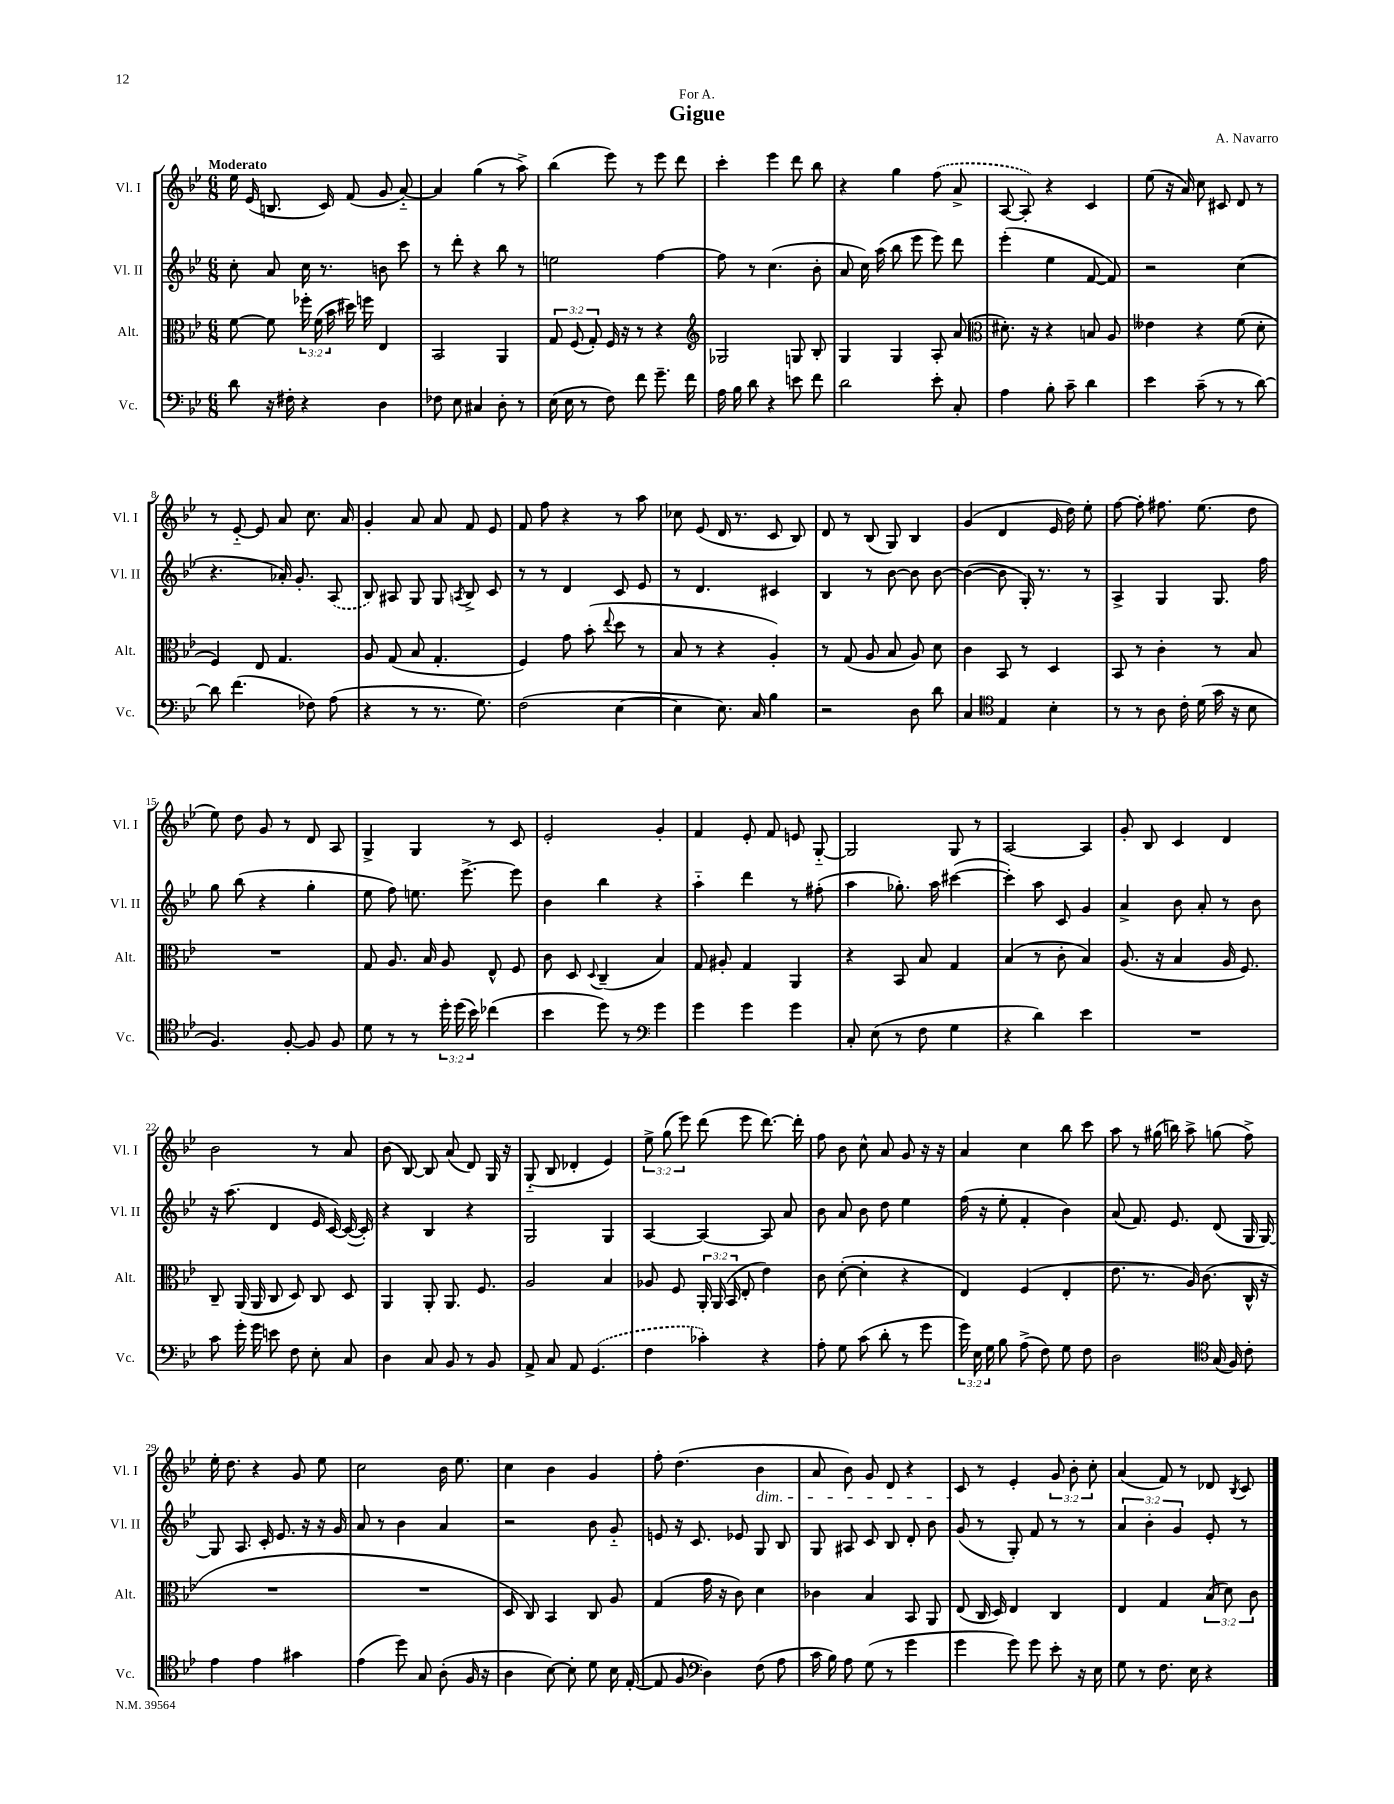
\header { title = "Gigue" composer = "A. Navarro" dedication = "For A." }
<<
\new StaffGroup <<
\new Staff = "s0" \with { instrumentName = "Vl. I" shortInstrumentName = "Vl. I" } {
    \clef treble \key bes \major \numericTimeSignature \time 6/8 \override Staff.TupletNumber.text = #tuplet-number::calc-fraction-text \tempo "Moderato"
    \autoBeamOff ees''16 ees'16( b8. c'16) f'8( g'8 a'8~-_) |
    a'4 g''4( r8 a''8->) |
    bes''4( ees'''8) r8 ees'''8 d'''8 |
    c'''4-. ees'''4 d'''8 bes''8 |
    r4 g''4 \once \slurDashed f''8( a'8-> |
    a8~ a8-.) r4 c'4 |
    ees''8( r16 a'16) c''8 cis'8 d'8 r8 |
    r8 ees'8~-_ ees'8 a'8 c''8. a'16 |
    g'4-. a'8 a'8 f'8 ees'8 |
    f'8 f''8 r4 r8 a''8 |
    ces''8 ees'8( d'16 r8. c'8 bes8) |
    d'8 r8 bes8( g8) bes4 |
    g'4( d'4 ees'16 d''16) ees''8-. |
    f''8~ f''8-. fis''8. ees''8.( d''8 |
    ees''8) d''8 g'8 r8 d'8 a8 |
    g4-> g4 r8 c'8 |
    ees'2-. g'4-. |
    f'4 ees'8-. f'8 e'8 g8~-_ |
    g2 g8 r8 |
    a2~ a4 |
    g'8-. bes8 c'4 d'4 |
    bes'2 r8 a'8 |
    bes'8( bes8~) bes8 a'8( d'8) g16 r16 |
    g8-_( bes8 des'4-. ees'4) |
    \tuplet 3/2 { ees''8-> g''8( ees'''8) } d'''8( ees'''8 d'''8.~) d'''16-. |
    f''8 bes'8 c''8-^ a'8 g'8 r16 r16 |
    a'4 c''4 bes''8 c'''8 |
    a''8 r8 gis''16( b''16) a''8-> g''8( f''8->) |
    ees''16-. d''8. r4 g'8 ees''8 |
    c''2 bes'16 ees''8. |
    c''4 bes'4 g'4 |
    f''8-. d''4.( bes'4\dim |
    a'8 bes'8) g'8 d'8 r4 |
    c'8\! r8 ees'4-. \tuplet 3/2 { g'8 bes'8-. c''8-. } |
    a'4( f'8) r8 des'8 \acciaccatura { bes8 } c'8 \bar "|." |
}
\new Staff = "s1" \with { instrumentName = "Vl. II" shortInstrumentName = "Vl. II" } {
    \clef treble \key bes \major \numericTimeSignature \time 6/8 \override Staff.TupletNumber.text = #tuplet-number::calc-fraction-text
    \autoBeamOff c''8-. a'8 c''16 r8. b'8 c'''8 |
    r8 d'''8-. r4 bes''8 r8 |
    e''2 f''4~ |
    f''8 r8 c''4.( bes'8-. |
    a'8 c''16) a''16( bes''8 ees'''8 ees'''8) d'''8 |
    ees'''4-.( ees''4 f'8~ f'8) |
    r2 c''4( |
    r4. aes'16-.) g'8.-. \once \slurDashed a8( |
    bes8) ais8 g8 g8 \acciaccatura { a8 } bes8-> c'8 |
    r8 r8 d'4 c'8 ees'8 |
    r8 d'4. cis'4 |
    bes4 r8 bes'8~ bes'8 bes'8~ |
    bes'4~( bes'8 g16-.) r8. r8 |
    a4-> g4 g8. f''16 |
    g''8 bes''8( r4 g''4-. |
    ees''8 f''8) e''8. ees'''8.~-> ees'''8 |
    bes'4 bes''4 r4 |
    a''4-_ d'''4 r8 fis''8-.( |
    a''4 ges''8.-.) a''16 cis'''4~( |
    cis'''4-.) a''8 c'8 g'4 |
    a'4-> bes'8 a'8-. r8 bes'8 |
    r16 a''8.( d'4 ees'16 c'16~) c'16~( c'16-.) |
    r4 bes4 r4 |
    g2 g4 |
    a4~ a4~ a8 a'8 |
    bes'8 a'8 bes'8 d''8 ees''4 |
    f''16( r16 ees''8-. f'4-. bes'4) |
    a'8( f'8.) ees'8. d'8( g16 g16~) |
    g8 a8. c'16-. ees'8. r16 r16 g'16 |
    a'8 r8 bes'4 a'4 |
    r2 bes'8 g'8-_ |
    e'8 r16 c'8. ees'8 g8 bes8 |
    g8 ais8 c'8 bes8 d'8-. bes'8 |
    g'8( r8 g8-.) f'8 r8 r8 |
    \tuplet 3/2 { a'4 bes'4-. g'4 } ees'8-. r8 \bar "|." |
}
\new Staff = "s2" \with { instrumentName = "Alt." shortInstrumentName = "Alt." } {
    \clef alto \key bes \major \numericTimeSignature \time 6/8 \override Staff.TupletNumber.text = #tuplet-number::calc-fraction-text
    \autoBeamOff f'8~ f'8 \tuplet 3/2 { fes''16-. f'16( bes'16 } dis''16) f''16 ees4 |
    bes,2 a,4 |
    \tuplet 3/2 { g8 f8( g8-.) } f16 r16 r8 r4 |
    \clef treble ges2 g8 bes8-. |
    g4 g4 a8-. a'8( |
    \clef alto dis'8.-.) r16 r4 b8 a8 |
    eeses'4 r4 f'8( d'8-. |
    f4) ees8 g4. |
    a8 g8( bes8 g4.-. |
    f4) g'8 bes'8-.( \appoggiatura { ees''8 } d''8 r8 |
    bes8 r8 r4 a4-.) |
    r8 g8( a8 bes8 a8) d'8 |
    c'4 bes,8 r8 d4 |
    bes,8 r8 c'4-. r8 bes8 |
    R2. |
    g8 a8. bes16 a8 ees8-^ f8 |
    c'8 d8 \appoggiatura { d8 } c4--( bes4) |
    g8 ais8-. g4 a,4 |
    r4 bes,8 bes8 g4 |
    bes4( r8 c'8-. bes4) |
    a8.( r16 bes4 a16 f8.) |
    c8-- a,16( a,16 c8 d8) c8 d8 |
    a,4 a,8-. a,8. f8. |
    a2 bes4 |
    aes8 f8 \tuplet 3/2 { a,16-. a,16( bes,16 } ees8-. ees'4) |
    c'8 d'8~-.( d'4-. r4 |
    ees4) f4( ees4-. |
    ees'8. r8. a16) c'8.( c16-^ r16 |
    R2. |
    R2. |
    d8 c8) bes,4 c8 a8 |
    g4( g'16 r16 c'8) d'4 |
    ces'4 bes4 bes,8 a,8 |
    ees8( c16 d16) ees4 c4 |
    ees4 g4 \tuplet 3/2 { bes8( d'8) c'8 } \bar "|." |
}
\new Staff = "s3" \with { instrumentName = "Vc." shortInstrumentName = "Vc." } {
    \clef bass \key bes \major \numericTimeSignature \time 6/8 \override Staff.TupletNumber.text = #tuplet-number::calc-fraction-text
    \autoBeamOff d'8 r16 fis16-. r4 d4 |
    fes8 ees8 cis4 d8-. r8 |
    ees16( ees16 r8 f8) f'8 g'8.-- f'16 |
    a16 bes16 d'8 r4 e'8 f'8 |
    d'2 ees'8-. c8-. |
    a4 bes8-. c'8-- d'4 |
    ees'4 c'8--( r8 r8 d'8~) |
    d'8 f'4.( fes8) a8( |
    r4 r8 r8. g8.) |
    f2( ees4~ |
    ees4 ees8.) c16 bes4 |
    r2 d8 d'8 |
    c4 \clef tenor ees4 bes4-. |
    r8 r8 a8 c'16-. d'16( g'16 r16 bes8 |
    f4.) f8~-. f8 f8 |
    d'8 r8 r8 \tuplet 3/2 { d''16-. d''16( bes'16) } ces''4( |
    bes'4 d''8) r8 \clef bass g'4 |
    g'4 g'4 g'4 |
    c8-. ees8( r8 f8 g4 |
    r4 d'4) ees'4 |
    R2. |
    c'8 g'16-. g'16 e'8 f8 ees8-. c8 |
    d4 c8 bes,8 r8 bes,8 |
    a,8-> c8 a,8 \once \slurDashed g,4.( |
    f4 ces'4-.) r4 |
    a8-. g8 c'8( d'8-. r8 g'8 |
    \tuplet 3/2 { g'16) ees16 g16 } bes8 a8->( f8) g8 f8 |
    d2 \clef tenor g16( f16) c'8-. |
    ees'4 ees'4 gis'4 |
    ees'4( d''8) g8 a8-.( f16 r16 |
    a4 bes8~) bes8-. d'8 bes16 ees16~-.( |
    ees8 f8 \clef bass d4) f8( a8 |
    c'16 bes16) a8 g8( r8 g'4 |
    g'4 g'8) g'8 ees'8-. r16 ees16 |
    g8 r8 f8. ees16 r4 \bar "|." |
}
>>
>>
